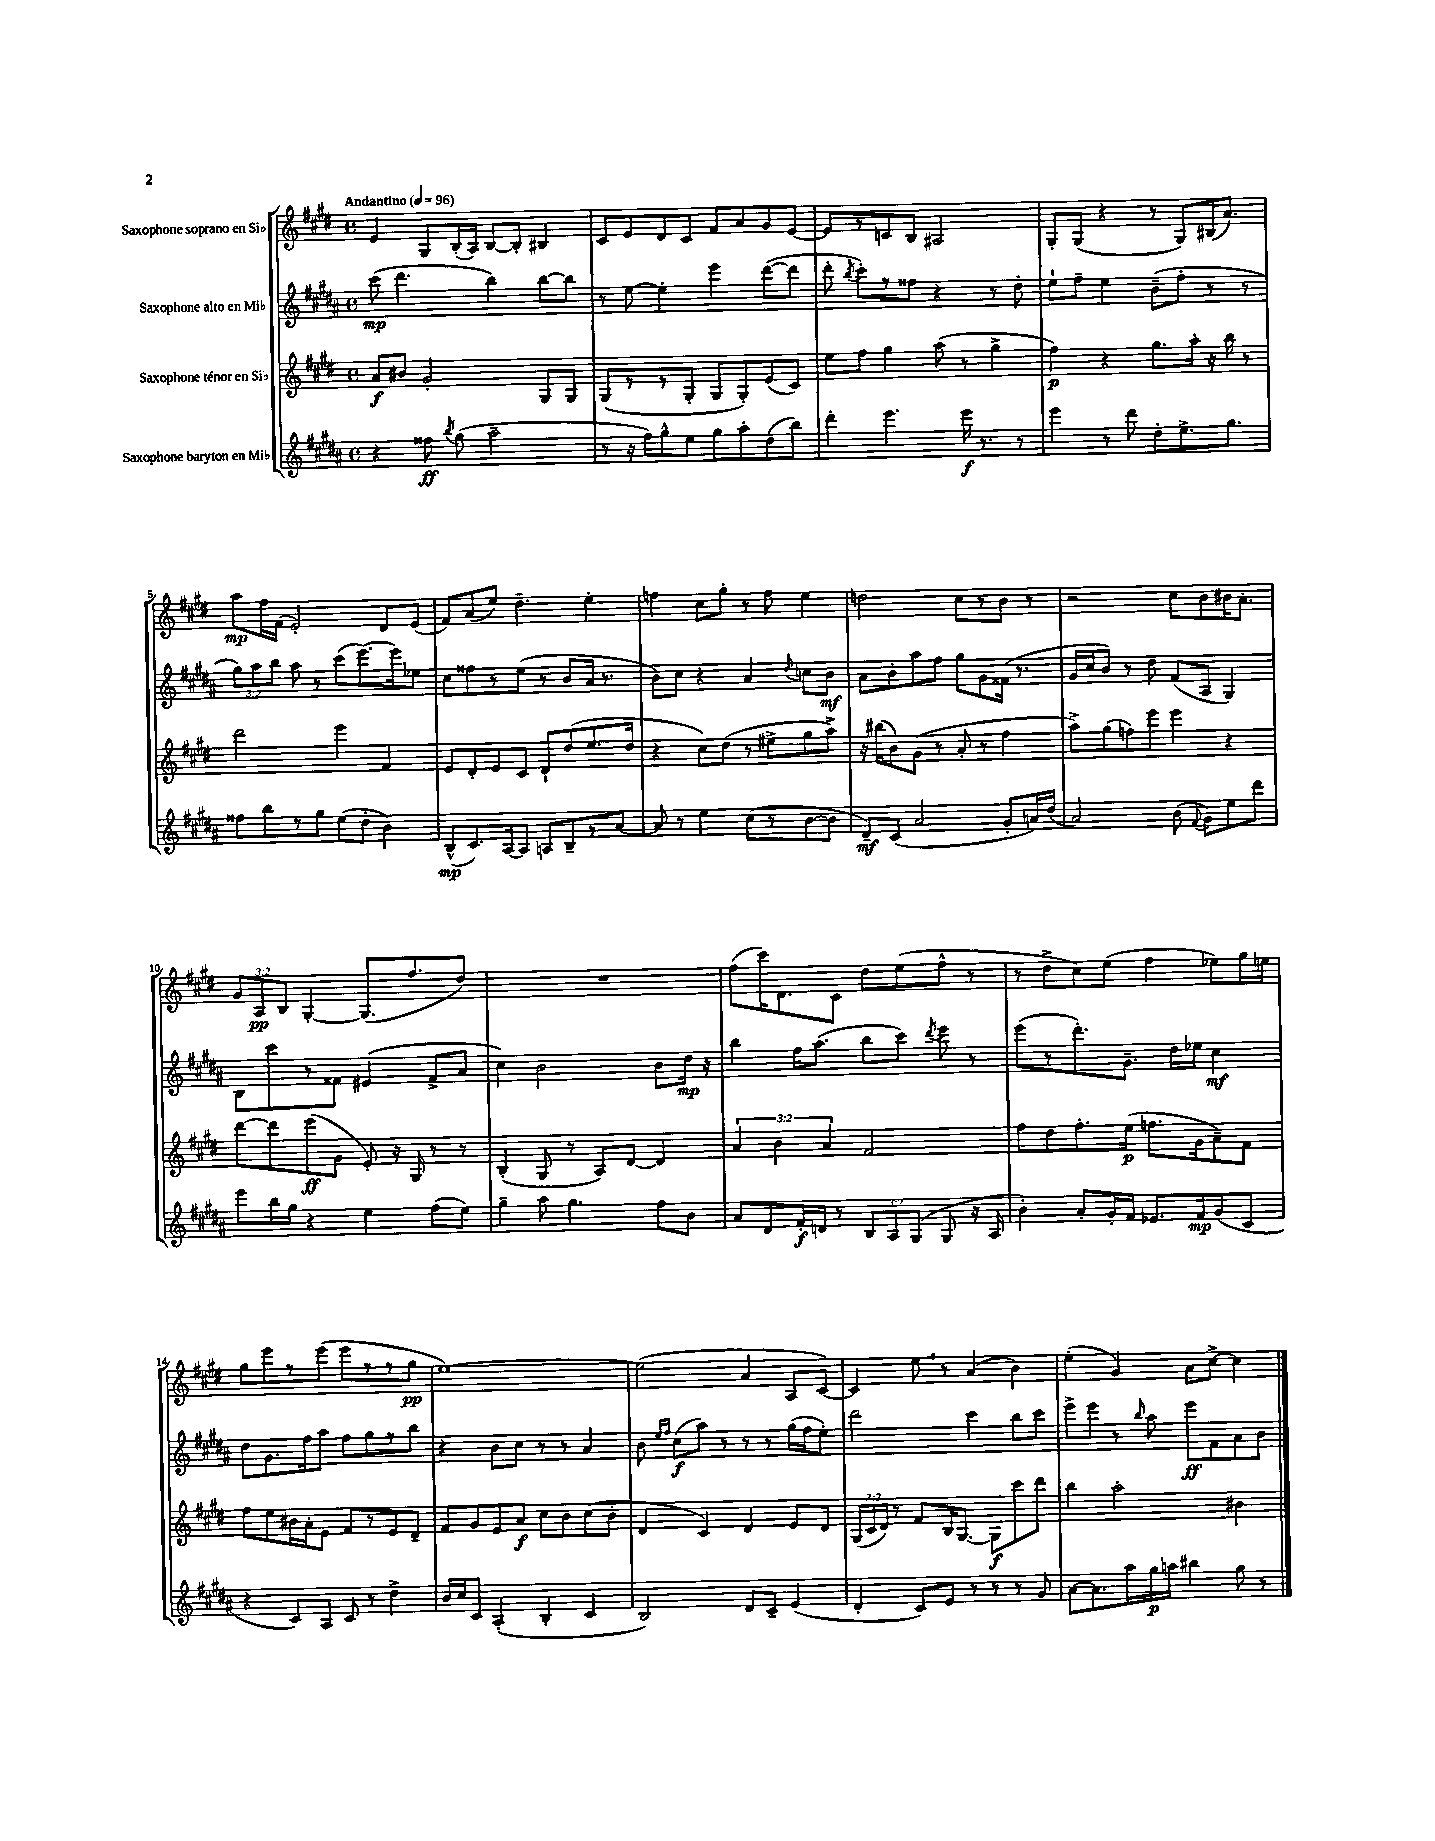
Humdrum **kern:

**kern	**kern	**kern	**kern
*staff4	*staff3	*staff2	*staff1
*clefG2	*clefG2	*clefG2	*clefG2
*k[f#c#g#d#a#]	*k[f#c#g#d#]	*k[f#c#g#d#a#]	*k[f#c#g#d#]
*M4/4	*M4/4	*M4/4	*M4/4
*met(c)	*met(c)	*met(c)	*met(c)
*MM96	*MM96	*MM96	*MM96
4r	8a/L	(8ccc#\	4e/
.	8b#/J	4.ddd#\	.
8ff##\	2g#'/	.	8G#/L
8qbb/	.	.	.
(8gg#\	.	.	(16B'/L
.	.	.	16A/JJ)
2aa#~\	.	4bb\)	[8B/L
.	.	.	8B'/]J
.	8G#/L	[8bb\L	4B#/
.	8G#/J	8bb\]J	.
=	=	=	=
8r	(8G#/L	8r	8c#/L
16r	8r	[8ee\	8e/
16ff#\LK)	.	.	.
8gg#^^\	8r	4ee'\]	8d#/
8ee\J	8G#'/J	.	8c#/J
8gg#\L	8G#/L	4eee\	8f#/L
8aa#'\	8G#'/)	.	8a/
(8dd#\	(8e/	([8ddd#\L	8g#/
8bb\J)	8c#/J)	8ddd#\]J	[8e/J
=	=	=	=
4ddd#'\	8ee\L	8ddd#'\	8e/]L
.	.	8qbb/	.
.	8ff#\J	8ccc#'\L)	8r
4.eee\	4gg#\	8r	8c/
.	.	8ff##\J	8B/J
.	(8aa\	4r	2A#/
16eee\	8r	.	.
8.r	.	.	.
.	4gg#^\	8r	.
8r	.	8dd#'\	.
=	=	=	=
4eee\	4ff#\)	8ee`\L	8G#'/L
.	.	8ff#~\J	(8G#/J
8r	4r	4ee\	4r
8ddd#\	.	.	.
8dd#'\L	8.gg#\L	(8b~\L	8r
8.ee^\	.	8ff#'\J	8G#/L)
.	16aa'\Jk	.	.
.	16r	8r	(16B#/K
8.gg#\J	16bb\	.	8.a/J)
.	8r	8r	.
=	=	=	=
8ff##\L	2ddd#\	12gg#\L)	8aa\L
.	.	12aa#\	.
8bb\	.	.	16ff#\L
.	.	12bb\J	.
.	.	.	(16f#\JJ
8r	.	8aa#\	2e'/)
8gg#\J	.	8r	.
(8ee\L	4eee\	(8ccc#\L	.
8dd#'\J	.	[8.eee\)	.
4b\)	4f#/	.	8d#/L
.	.	16eee\]k	.
.	.	8ee-\J	(8e/J
=	=	=	=
(8B^^/L	8e/L	8cc#\L	8f#/L)
8.c#/)	8d#'/	8ff##\	(8a/
.	8e/	8r	8ee/J)
[16A#/k	.	.	.
8A#/]J	8c#/J	(8ee\J	4.dd#~\
8A/L	8d#`/L	8r	.
8B~/	(8dd#/	8b/L	.
8r	8.ee/	16a#/Jk	4ee'\
.	.	8.r	.
[8a#/J	.	.	.
.	16dd#/Jk	.	.
=	=	=	=
8a#/]	4r	8b\L)	4ff\
8r	.	8cc#\J	.
4ee\	8cc#\L)	4r	8cc#\L
.	(8dd#\J	.	8gg#'\J
(8cc#\L	8r	4a#/	8r
8r	8ee#^\L	.	8ff\
.	.	8qqdd#/	.
[8b\	8gg#\	8cc\L	4ee\
8b\]J	8aa^\J)	8b\J	.
=	=	=	=
8d#~/L)	16r	8a#\L	2dd\
.	(16bb#\LK	.	.
(8c#/J	8b\)	8b'\	.
2a#/	(8g#\J	8aa#\	.
.	8r	8ff#\J	.
.	8a'/	8gg#\L	8cc#\L
.	8r	8g#\	8r
8g#'/L	4ff#\	(16f##\Jk	8b\J
.	.	8.r	.
16a/L)	.	.	8r
(16dd#/JJ	.	.	.
=	=	=	=
2a#/)	8aa^\L)	16g#/LL	2r
.	.	16cc#/J	.
.	(8gg#\	8b/J)	.
.	8ff\)	8r	.
.	8eee\J	8dd#\	.
(8b\	4eee\	(8f#/L	8cc#\L
8qqf#/	.	.	.
8g#\L)	.	8A#/J	8b\
8ee\	4r	4G#/)	16b#\K
.	.	.	8.a'\J
8ddd#\J	.	.	.
=	=	=	=
8eee\L	[8ddd#\L	8B\L	12g#/L
.	.	.	12A/
16bb\L	8ddd#\]	8ccc#\	.
.	.	.	12B/J
16gg#\JJ	.	.	.
4r	(8eee\	8r	[4G#'/
.	8g#\J	8f##\J	.
4ee\	8e'/)	(4e#/	(8.G#/]L
.	16r	.	.
.	16G#/	.	8.ff#/
(8ff#\L	8r	8f##^/L	.
8ee\J)	8r	8a#/J	8dd#/J)
=	=	=	=
4gg#~\	(4B'/	4cc#\)	1r
8aa#\	8G#/	2b\	.
4.gg#\	8r	.	.
.	8A/L)	.	.
.	[8d#/J	.	.
8ff#\L	4d#/]	8b\L	.
8b\J	.	16dd#\Jk	.
.	.	16r	.
=	=	=	=
8a#/L	6a/	4bb\	(8ff#\L
8d#/	.	.	16ccc#\K)
.	6b\	.	.
.	.	.	8.d#\
16f#'/L	.	16ff#\LK	.
16d/JJ	.	(8.aa#\J	.
.	6a/	.	.
8r	.	.	8c#\J
12B/L	2f#/	8bb\L	8dd#\L
12A#/	.	.	.
.	.	8ccc#\J)	(8ee\
(12G#/J	.	.	.
.	.	8qddd#/	.
8G#/	.	8eee\	8ff#^^\J
16r	.	8r	8r
16A#/	.	.	.
=	=	=	=
4b'\)	8ff#\L	(8eee\L	8r
.	8dd#\	8r	8dd#^\L
8a#'/L	8.ff#'\	8.ddd#'\)	8cc#\)
16g#'/L	.	.	(8ee\J
16f#/JJ	(16ee\Jk	8.g#~\J	.
8.e-/L	8.ff\L	.	4ff#\
.	.	16dd#\LL	.
16f#/k	16g#\k	16ee-\JJ	.
(8g#/	8a~\)	4cc#\	8ee-\L)
8c#/J	8f#\J	.	16gg#\L
.	.	.	16ee\JJ
=	=	=	=
4r	8ff#\L	8dd#\L	8gg#\L
.	8ee\	8.g#\	8eee\
8c#/L)	16b#\L	.	8r
.	16a'\J	16ff#\k	.
8A#/J	8e\J	8aa#\J	(8eee\J
8c#/	8f#/L	8ff#\L	8eee\L
8r	8r	8gg#\	8r
4dd#^\	8e/	8r	8r
.	8d#~/J	8bb\J	8gg#\J
=	=	=	=
16b/LL	8f#/L	4r	[1ee)
16cc#/J	.	.	.
8c#/J	8g#/	.	.
(4A#'/	8e/	8b\L	.
.	8a/J	8cc#\J	.
4B'/	8cc#\L	8r	.
.	8b\	8r	.
4c#/	(8cc#\	4a#/	.
.	8b'\J	.	.
=	=	=	=
2B/)	4d#/	8b\	(2ee\]
.	.	16qqee/LL	.
.	.	16qqff#/JJ	.
.	.	(8cc#\L	.
.	4c#/)	8aa#\J)	.
.	.	8r	.
8d#/L	4d#/	8r	4a/
8c#~/J	.	8r	.
(4e/	8e/L	(16gg#\LL	8A/L
.	.	16ff#\J	.
.	8d#/J	8ee'\J)	[8c#/J)
=	=	=	=
4d#'/	(24G#/LL	2ddd#\	4c#/]
.	24c#/	.	.
.	24d#/JJ)	.	.
.	8r	.	.
8c#/L)	8f#/L	.	8ee\
8e/J	16B/K	.	8r
.	[8.G#/J	.	.
8r	.	4ccc#\	(4a/
8r	8G#\]L	.	.
8r	8ccc#\	8bb\L	4b\)
8g#/	8ddd#\J	8ccc#\J	.
=	=	=	=
[8a#\L	4bb\	8eee^\L	(4ee'\
8.a#\]	.	8eee\J	.
.	2aa'\	8r	4g#/)
16aa#\L	.	.	.
.	.	16qqbb/	.
16gg#\	.	8aa#\	.
16aa\JJ	.	.	.
4bb#\	.	8eee\L	8a\L
.	.	8f#\	[8cc#^\J
8gg#\	4b#\	8a#\	4cc#\]
8r	.	8b\J	.
==	==	==	==
*-	*-	*-	*-
